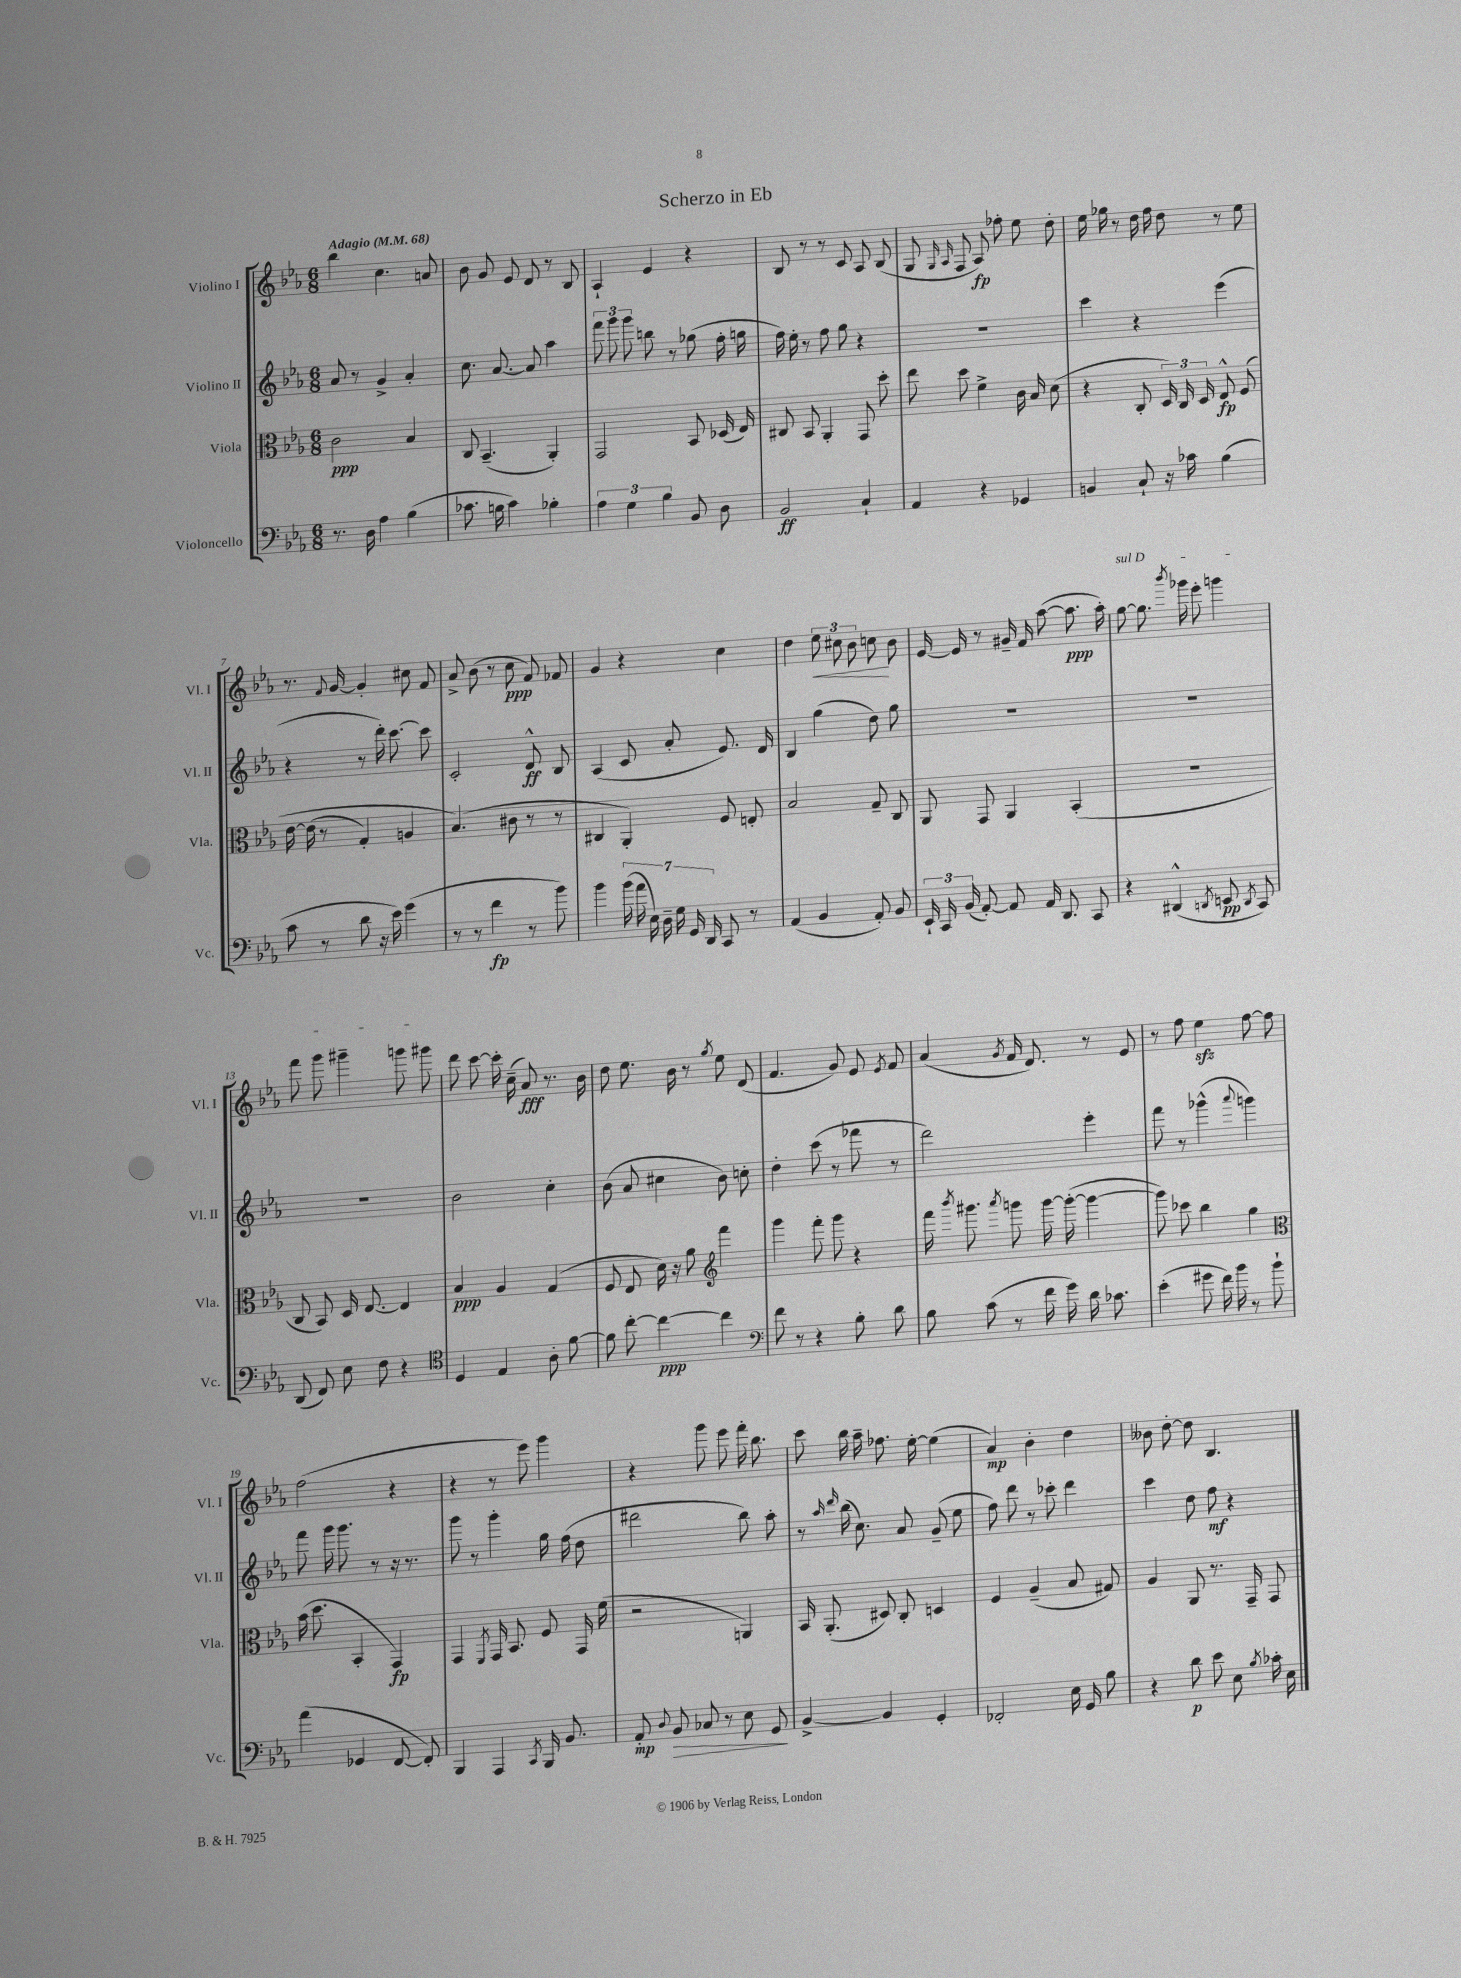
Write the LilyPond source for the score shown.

\header { title = "Scherzo in Eb" }
<<
\new StaffGroup <<
\new Staff = "s0" \with { instrumentName = "Violino I" shortInstrumentName = "Vl. I" } {
    \clef treble \key ees \major \numericTimeSignature \time 6/8 \tempo "Adagio" 4 = 68
    \autoBeamOff bes''4 c''4. a'8 |
    bes'8 g'8 ees'8 d'8 r8 bes8 |
    aes4-! ees'4 r4 |
    bes8 r8 r8 c'8 aes8 bes8( |
    g8 \grace { g16 aes16 } f8 aes8\fp) fes''8-. ees''8 d''8-. |
    ees''16 ges''16 r8 d''16 f''16 d''8 r8 ees''8 |
    r8. \appoggiatura { f'8 } g'16~ g'4-. cis''8 f'8 |
    aes'8-> bes'8( r8 c''8\ppp f'8) fes'8 |
    g'4 r4 c''4 |
    d''4 \tuplet 3/2 { ees''8\< cis''8 bes'8 } c''8\! bes'8 |
    ees'16~ ees'16 r8 gis'16-- f'16 aes''8~( aes''8.\ppp aes''16-.) |
    \once \override TextSpanner.bound-details.left.text = \markup { \italic "sul D" } g''8~\startTextSpan g''8. \acciaccatura { bes'''8 } ges'''16 ees'''8-. g'''4 |
    f'''8 g'''8 gis'''4-- g'''8 gis'''8\stopTextSpan |
    d'''8 c'''8~ c'''16-. c''16--( aes'8\fff) r8. bes'16 |
    d''8 ees''8. bes'16 r8 \acciaccatura { g''8 } ees''8 d'8( |
    f'4. g'8) ees'8 \acciaccatura { ees'8 } f'8 |
    aes'4( \acciaccatura { g'8 } f'16 d'8.) r8 ees'8 |
    r8 f''8 ees''4\sfz f''8~ f''8 |
    f''2( r4 |
    r4 r8 ees'''8) g'''4 |
    r4 g'''8 ees'''8 f'''16-. bes''8. |
    c'''8 bes''16 aes''16-- fes''8. ees''16~-. ees''4( |
    aes'4\mp) bes'4-. d''4 |
    beses'8 d''8~-. d''8 bes4. \bar "|." |
}
\new Staff = "s1" \with { instrumentName = "Violino II" shortInstrumentName = "Vl. II" } {
    \clef treble \key ees \major \numericTimeSignature \time 6/8
    \autoBeamOff aes'8 r8 g'4-> aes'4-. |
    c''8. aes'8.~ aes'8 aes''4 |
    \tuplet 3/2 { f'''8 g'''8 g'''8 } b''8 r8 ges''8( f''16-. g''16 |
    f''16) ees''16-. r8 f''8 g''8 r4 |
    R2. |
    c'''4 r4 ees'''4( |
    r4 r8 d'''16-.) c'''8.~ c'''8 |
    c'2-. d'8-^\ff bes8 |
    aes4( c'8 aes'8-. ees'8.) d'16 |
    bes4 g''4( d''8) g''8 |
    R2. |
    R2. |
    R2. |
    bes'2 c''4-. |
    bes'8( aes'8 cis''4 bes'8) c''8-. |
    d''4-. c'''8( r8 fes'''8 r8 |
    d'''2) ees'''4-. |
    f'''8 r8 ges'''4-^( \appoggiatura { aes'''8 } g'''4) |
    f'''8 g'''16 g'''8. r8 r16 r8. |
    g'''8 r8 g'''4-. g''16 f''16( d''8 |
    dis'''2 bes''8) aes''8-. |
    r8 \grace { aes''16 d'''16 } bes''16( c''8.) aes'8 g'8--( ees''8 |
    f''8) d'''8 r8 ces'''8-. d'''4 |
    c'''4 d''8 f''8\mf r4 \bar "|." |
}
\new Staff = "s2" \with { instrumentName = "Viola" shortInstrumentName = "Vla." } {
    \clef alto \key ees \major \numericTimeSignature \time 6/8
    \autoBeamOff c'2\ppp bes4 |
    c8 bes,4.--( aes,4-.) |
    g,2 bes,8 des16( ees16) |
    cis8 bes,8 aes,4-. g,8 d''8-. |
    ees''8 d''8 f'4-> c'16 bes16 d'8( |
    r4 c8-. \tuplet 3/2 { d16) c16 d16 } ees8-^\fp f8\( |
    ees'16~ ees'16( r8 g4-.) a4 |
    bes4.(\) cis'8 r8 r8 |
    cis4 aes,4-.) f8 e8-. |
    bes2 g8-- c8 |
    aes,8 g,8 aes,4 bes,4-.( |
    R2. |
    c8 bes,8) d16 ees8.~ ees4 |
    bes4\ppp aes4 g4( |
    f8 ees8 d'16) r16 aes'8 \clef treble f'''4 |
    g'''4 f'''8-. g'''8 r4 |
    f'''16 \acciaccatura { bes'''8 } gis'''8. \acciaccatura { aes'''8 } g'''8 g'''16~ g'''16~-.( g'''4~ |
    g'''8) ces'''8 bes''4 g''4 |
    \clef alto bes'16( d''8. bes,4-. g,4\fp) |
    g,4 \acciaccatura { f,8 } g,16 bes,8. f8 g,16 f'16( |
    r2 a,4) |
    bes,16 aes,8.-.( dis8) c8-. d4 |
    f4 aes4--( bes8 gis8) |
    aes4 aes,8 r8. g,16-- g,8 \bar "|." |
}
\new Staff = "s3" \with { instrumentName = "Violoncello" shortInstrumentName = "Vc." } {
    \clef bass \key ees \major \numericTimeSignature \time 6/8
    \autoBeamOff r8. d16 aes4 bes4( |
    ces'8. b16 ces'4) bes4-. |
    \tuplet 3/2 { aes4 g4 bes4 } bes,8 d8 |
    bes,2\ff c4-! |
    aes,4 r4 ges,4 |
    b,4 c8-! r16 ces'16 bes4( |
    c'8 r8 d'8 r16 ees'16) g'4( |
    r8 r8 f'4\fp r8 bes'8) |
    bes'4 \tuplet 7/4 { bes'16( aes'16 ees16) d16-- g16 g,16 d,16 } c,8 r8 |
    aes,4( bes,4 aes,8-.) bes,8 |
    \tuplet 3/2 { ees,16-! c,16 bes,16( } aes,8~-.) aes,8 aes,16 d,8. c,8 |
    r4 dis,4-^( \acciaccatura { d,8 } e,8\pp \acciaccatura { d,8 } c,8) |
    d,8( f,8) ees8 f8 r4 |
    \clef tenor d4 ees4 aes8-. f'8~ |
    f'8 c''8~-. c''4~\ppp c''4 |
    \clef bass f'8 r8 r4 bes8-. d'8 |
    bes8 c'8( r8 f'16 g'16) d'16 ces'8. |
    ees'4-.( gis'8 f'16) bes'16 r8 bes'8-! |
    aes'4( ges,4 f,8~ f,8-.) |
    bes,,4 aes,,4 \acciaccatura { c,8 } bes,,16 bes,8. |
    aes,8-.\mp \appoggiatura { d8 } bes,8\> ces8 r8 ees8 g,8\! |
    bes,4~-> bes,4 g,4-. |
    fes,2-. ees16 g,16 bes8 |
    r4 d'8\p ees'8 ees8 \acciaccatura { bes8 } ces'16-. ees16 \bar "|." |
}
>>
>>
